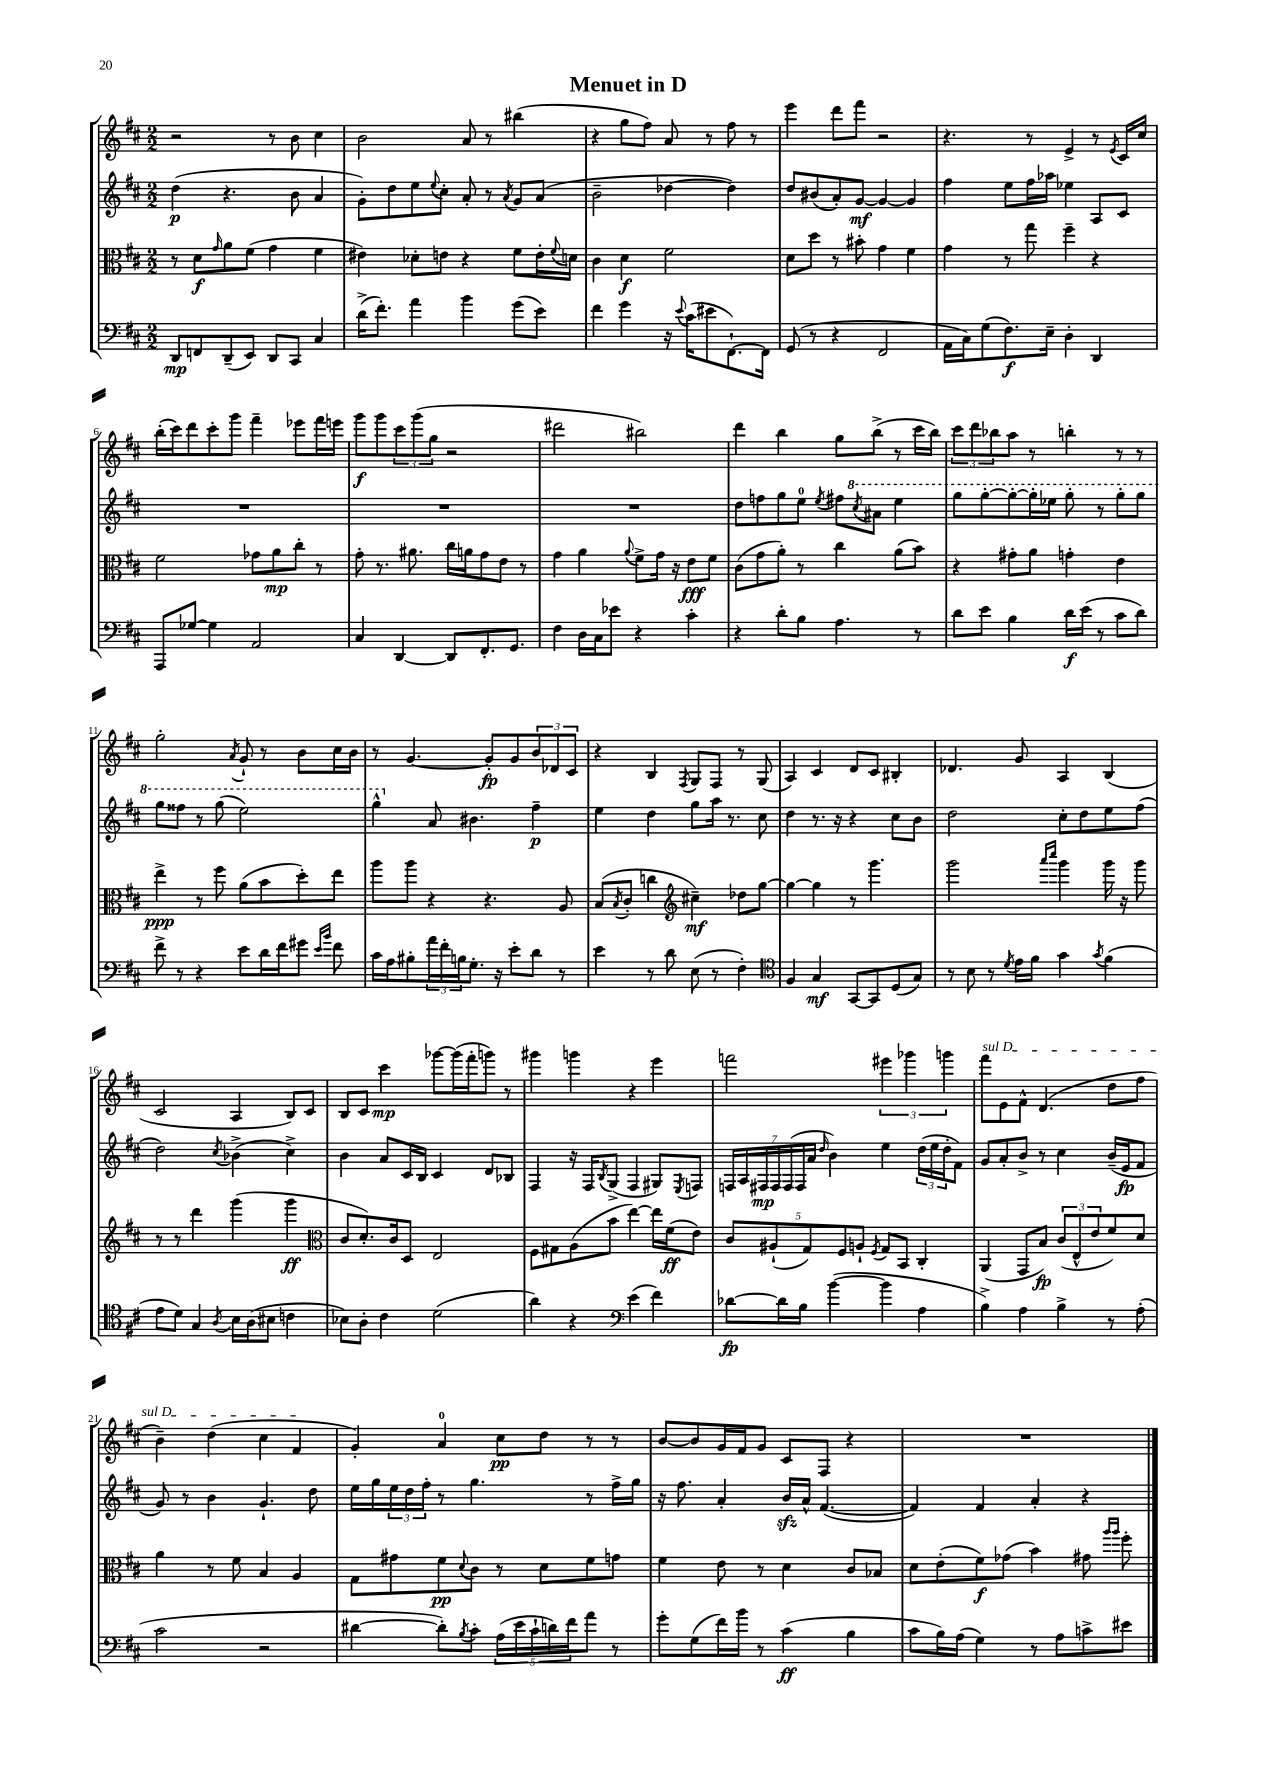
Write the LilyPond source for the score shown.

\header { title = "Menuet in D" }
<<
\new StaffGroup <<
\new Staff = "s0" {
    \clef treble \key d \major \numericTimeSignature \time 2/2
    r2 r8 b'8 cis''4 |
    b'2 a'8 r8 bis''4( |
    r4 g''8 fis''8) a'8 r8 fis''8 r8 |
    e'''4 d'''8 fis'''8 r2 |
    r4. r8 e'4-> r8 \acciaccatura { e'8 } cis'16 cis''16 |
    b''16-.( cis'''16) d'''8 cis'''8-. g'''8 fis'''4-- ees'''8 fis'''16 e'''16 |
    g'''8\f g'''8 \tuplet 3/2 { cis'''8 g'''8( g''8 } r2 |
    dis'''2 bis''2) |
    d'''4 b''4 g''8 b''8->( r8 cis'''16 b''16) |
    \tuplet 3/2 { cis'''8 d'''8 bes''8 } a''8 r8 b''4-. r8 r8 |
    g''2-. \acciaccatura { a'8 } g'8-! r8 b'8 cis''16 b'16 |
    r8 g'4.~ g'8-.\fp g'8 \tuplet 3/2 { b'8 des'8 cis'8 } |
    r4 b4 \acciaccatura { fis8 } g8 fis8 r8 g8( |
    a4) cis'4 d'8 cis'8 bis4-. |
    des'4. g'8 a4 b4( |
    cis'2 a4 b8) cis'8 |
    b8 cis'8 cis'''4\mp ges'''8~ ges'''16( fis'''16-. g'''8) r8 |
    gis'''4 g'''4 r4 e'''4 |
    f'''2 \tuplet 3/2 { eis'''4 ges'''4 g'''4 } |
    \once \override TextSpanner.bound-details.left.text = \markup { \italic "sul D" } fis'''8\startTextSpan e'8 fis'8-^ d'4.( d''8 fis''8 |
    b'4--) d''4( cis''4 fis'4\stopTextSpan |
    g'4-.) a'4-0 cis''8\pp d''8 r8 r8 |
    b'8~ b'8 g'16 fis'16 g'8 cis'8 fis8 r4 |
    R1 \bar "|." |
}
\new Staff = "s1" {
    \clef treble \key d \major \numericTimeSignature \time 2/2
    d''4\p( r4. b'8 a'4 |
    g'8-.) d''8 e''8 \appoggiatura { e''8 } cis''8-. a'8-. r8 \acciaccatura { a'8 } g'8 a'8( |
    b'2-- des''4~ des''4) |
    d''8 bis'8( a'8-.) g'8~\mf g'4~ g'4 |
    fis''4 e''8 fis''16 aes''16 ees''4 a8 cis'8 |
    R1 |
    R1 |
    R1 |
    d''8 f''8 g''8 e''8-0 \acciaccatura { e''8 } fis''8 \ottava #1 \acciaccatura { cis'''8 } ais''8 e'''4 |
    g'''8 g'''8~-. g'''8~-. g'''16-. ees'''16 g'''8-. r8 g'''8-. g'''8 |
    g'''8 fisis'''8 r8 g'''8( e'''2) |
    g'''4-^ \ottava #0 a'8 bis'4. fis''4--\p |
    e''4 d''4 g''8 a''16 r8. cis''8 |
    d''4 r8. r16 r4 cis''8 b'8 |
    d''2 cis''8-. d''8 e''8 fis''8( |
    d''2) \acciaccatura { cis''8 } bes'4->( cis''4->) |
    b'4 a'8 cis'16 b16 cis'4 d'8 bes8 |
    fis4 r16 fis16 \acciaccatura { b8 } g8->( fis4 gis8) \acciaccatura { e8 } f8 |
    \tuplet 7/4 { f16 a16 fis16\mp fis16 fis16( fis16 a'16 } \grace { d''16 } b'4) e''4 \tuplet 3/2 { d''16( e''16 d''16-. } fis'8) |
    g'8 a'8-. b'8-> r8 cis''4 b'16--( e'16\fp fis'8 |
    g'8) r8 b'4 g'4.-! d''8 |
    e''16 g''16 \tuplet 3/2 { e''16 d''16 fis''16-. } r8 g''4. r8 fis''16-> g''16 |
    r16 fis''8. a'4-. b'16\sfz a'16-^ fis'4.~( |
    fis'4) fis'4 a'4-. r4 \bar "|." |
}
\new Staff = "s2" {
    \clef alto \key d \major \numericTimeSignature \time 2/2
    r8 d'8\f \grace { g'16 } a'8 fis'8( g'4 fis'4 |
    eis'4) des'8-. e'8 r4 fis'8 e'16-. \appoggiatura { fis'8 } d'16 |
    cis'4 d'4\f fis'2 |
    d'8 d''8 r8 bis'8-. g'4 fis'4 |
    g'4 r8 g''8 fis''4-- r4 |
    fis'2 ges'8 a'8\mp cis''8-. r8 |
    g'8-. r8. ais'8. cis''16 a'16 g'8 e'8 r8 |
    g'4 a'4 \appoggiatura { a'8 } fis'8-> g'16 r16 e'8\fff fis'8 |
    cis'8( g'8 a'8-.) r8 cis''4 a'8( b'8) |
    r4 gis'8-. a'8 g'4-. e'4 |
    e''4->\ppp r8 fis''8 a'8( b'8 d''8-.) e''8 |
    a''8 a''8 r4 r4. a8 |
    b8( \acciaccatura { b8 } cis'8-. c''4 \clef treble cis''4--\mf) des''8 g''8~ |
    g''4~ g''4 r8 g'''4. |
    g'''2 \grace { a'''16 cis''''16 } g'''4 g'''16 r16 g'''8 |
    r8 r8 d'''4 g'''4( g'''4\ff |
    \clef alto cis'8 d'8.-.) cis'16 d8 e2 |
    fis8 gis8 a8( b'8 e''4~) e''16 fis'16\ff( e'8) |
    \tuplet 5/4 { cis'8 ais8-!( g8) fis8 a8-! } \acciaccatura { fis8 } g8 b,8 cis4-. |
    a,4( g,8 b8\fp) \tuplet 3/2 { cis'8( e8-^ e'8 } fis'8) d'8 |
    a'4 r8 fis'8 b4 a4 |
    g8 gis'8 fis'8\pp \appoggiatura { d'8 } cis'8 r8 d'8 fis'8 g'8 |
    fis'4 e'8 r8 d'4 cis'8 bes8 |
    d'8 e'8-.( fis'8\f) ges'8( b'4) gis'8 \grace { a''16 a''16 } fis''8-. \bar "|." |
}
\new Staff = "s3" {
    \clef bass \key d \major \numericTimeSignature \time 2/2
    d,8\mp f,8 d,8--( e,8) d,8 cis,8 cis4 |
    d'16->( fis'8.-.) a'4 b'4 g'8( e'8) |
    fis'4 g'4 r16 \appoggiatura { e'8 } cis'16( eis'8 fis,8.~-!) fis,16 |
    g,8( r8 r4 fis,2 |
    a,16 cis16) g8( fis8.\f) e16-- d4-. d,4 |
    a,,8 ges8~ ges4 a,2 |
    cis4 d,4~ d,8 fis,8.-. g,8. |
    fis4 d16 cis16 ees'8 r4 cis'4-. |
    r4 d'8-. b8 a4. r8 |
    d'8 e'8 b4 d'16\f e'16( r8 cis'8 d'8) |
    fis'8-> r8 r4 e'8 d'16 fis'16 gis'8 \grace { e'16 b'16 } fis'8 |
    cis'16 a16 bis8-. \tuplet 3/2 { a'16 fis'16-. b16 } g8.-. r16 e'8-. d'8 r8 |
    e'4 r8 d'8 e8( r8 fis4-.) |
    \clef tenor fis4 g4\mf g,8~ g,8 d8( g8) |
    r8 b8 r8 \acciaccatura { d'8 } e'16 fis'16 g'4 \acciaccatura { g'8 } fis'4( |
    e'8 d'8) g4 \acciaccatura { a8 } b16 a16( bis8 c'4 |
    bes8) a8-. cis'4 d'2( |
    a'4) r4 \clef bass e'4( fis'4) |
    des'8~\fp des'16 b16 b'4~( b'4 a4 |
    b4->) a4 b4-> r8 a8-.( |
    cis'2 r2 |
    dis'4~ dis'8-.) \acciaccatura { b8 } cis'8-. \tuplet 5/4 { a16( e'16 cis'16-! d'16) fis'16 } a'8 r8 |
    g'8-. g8( fis'16) b'16 r8 cis'4\ff( b4 |
    cis'8 b16) a16( g4) r8 a8 c'8-> eis'8 \bar "|." |
}
>>
>>
